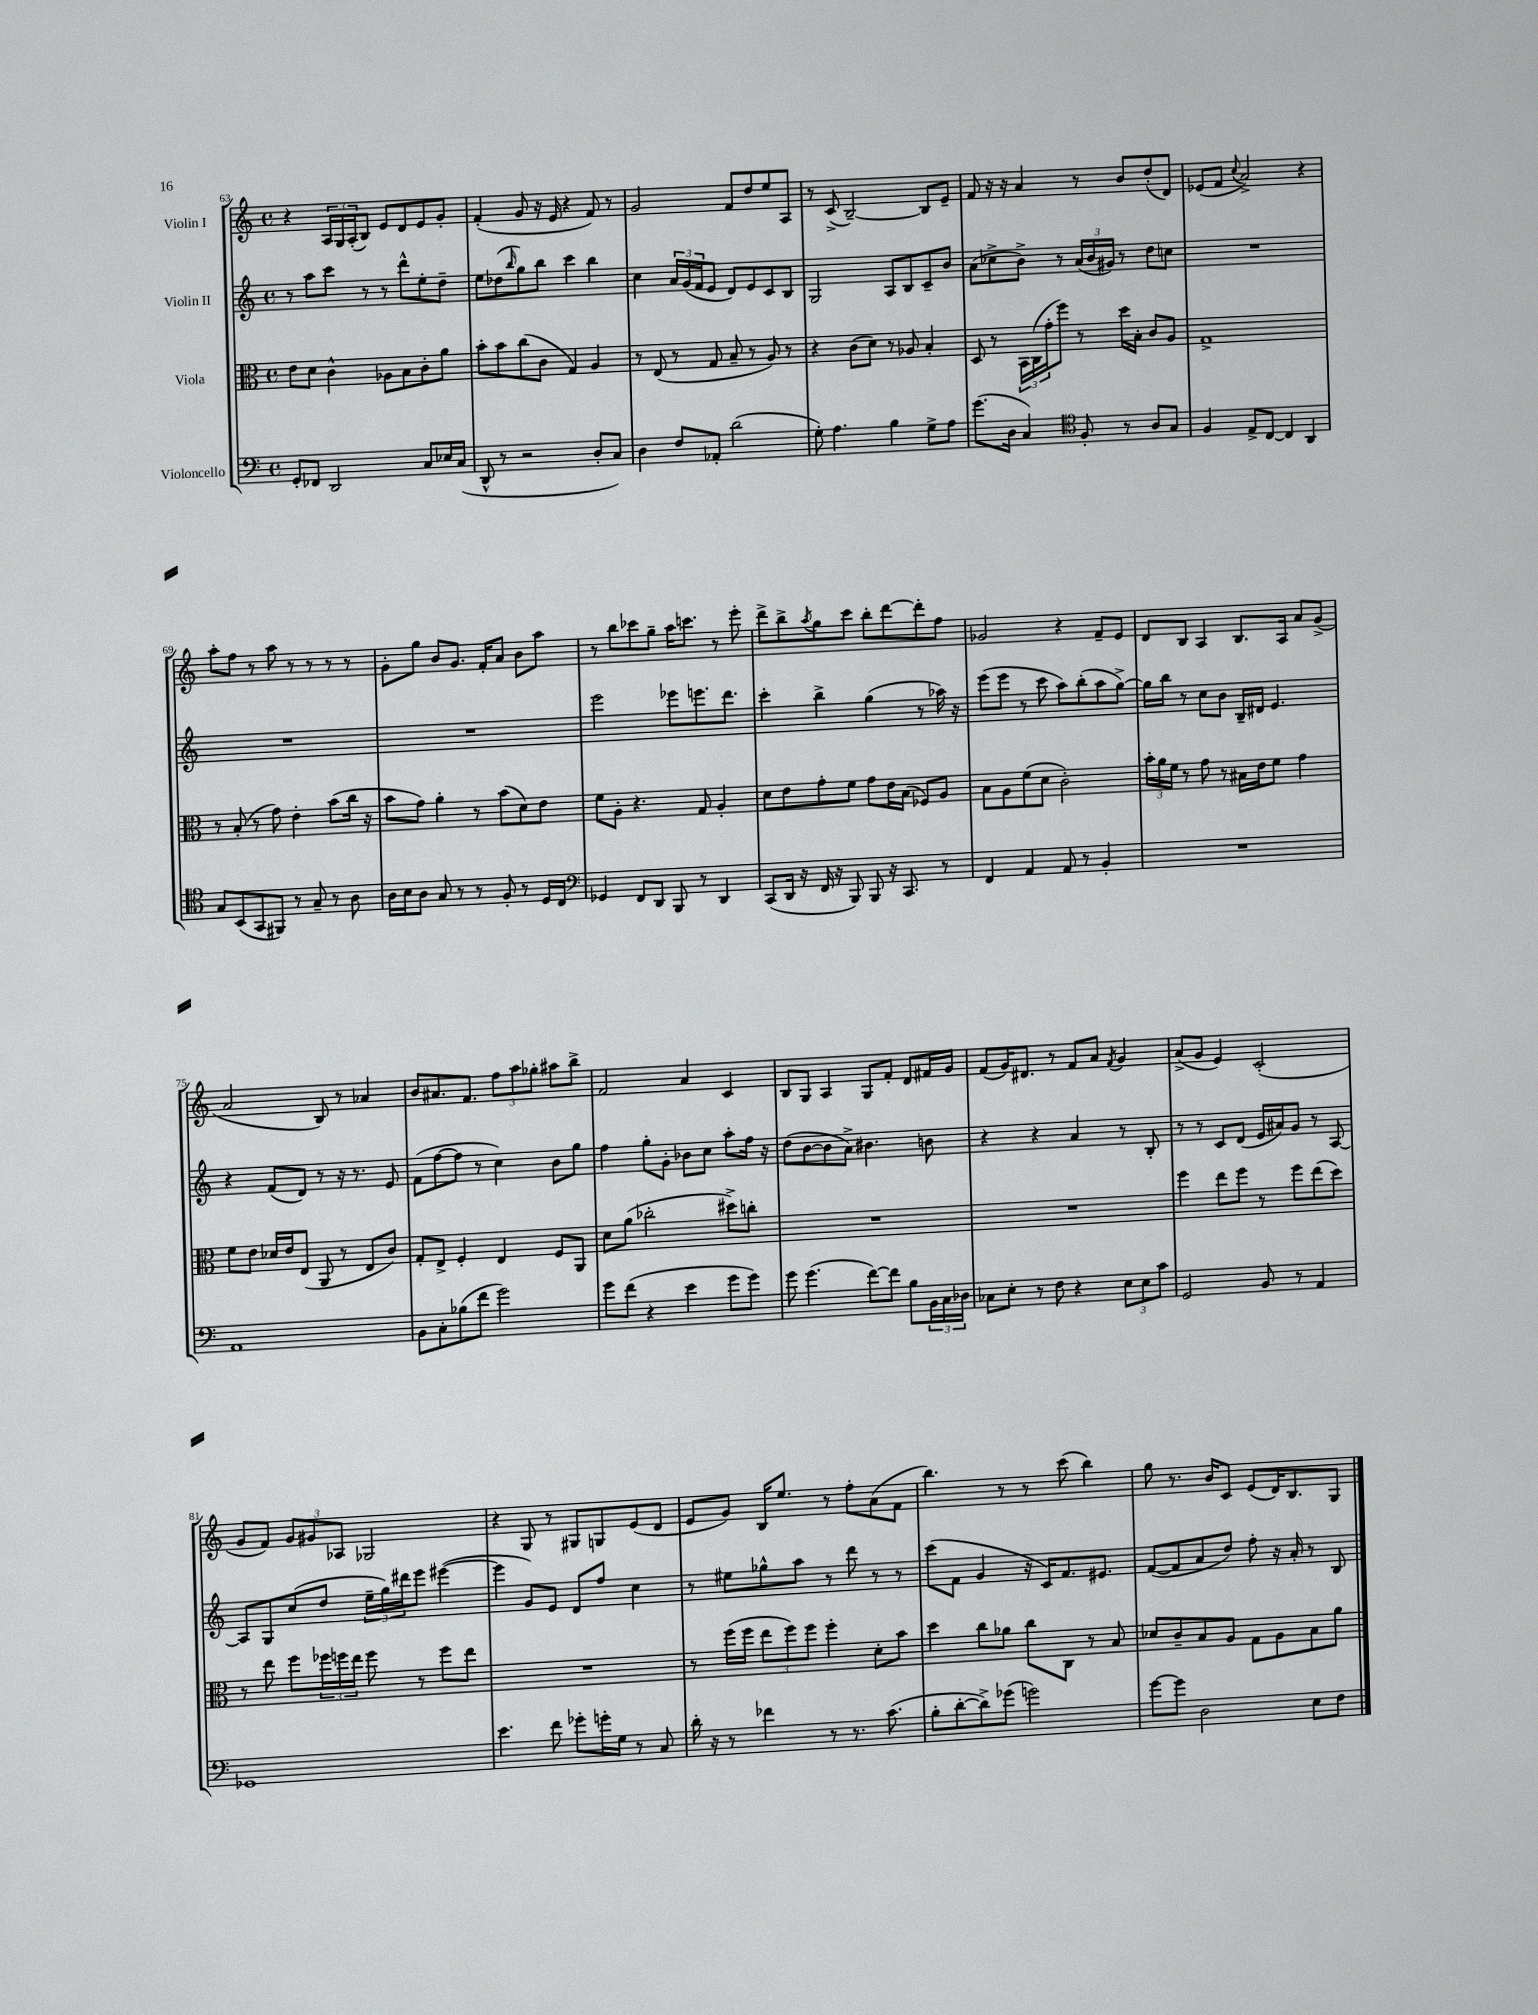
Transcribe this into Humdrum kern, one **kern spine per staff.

**kern	**kern	**kern	**kern
*part4	*part3	*part2	*part1
*staff4	*staff3	*staff2	*staff1
*I"Violoncello	*I"Viola	*I"Violin II	*I"Violin I
*clefF4	*clefC3	*clefG2	*clefG2
*k[]	*k[]	*k[]	*k[]
*M4/4	*M4/4	*M4/4	*M4/4
*met(c)	*met(c)	*met(c)	*met(c)
=63	=63	=63	=63
8GG'/L	8e\L	8r	4r
8FF-X/J	8d\J	8aa\L	.
2DD/	4c^^\	8ccc\J	24A/LL
.	.	.	24G/
.	.	.	(24A'/J
.	.	8r	8B/J)
.	8A-X\L	8r	8e/L
.	8B\	8ddd^^\L	8d/
8C/L	8c'\	8ee'\	8e/
16E-X/L	8a\J	8dd~\J	8g'/J
(16C/JJ	.	.	.
=64	=64	=64	=64
8DD^^/	8b'\L	8ee\L	(4f'/
8r	8b\	(8dd-X\	.
.	.	16qqbb/	.
2r	(8cc\	8gg\)	8g/
.	8c\J	8bb\J	16r
.	.	.	16e/
.	4G/)	4ccc\	4r
8D'/L	4A/	4bb\	8f/)
8C/J)	.	.	8r
=65	=65	=65	=65
4D\	8r	4cc\	2g/
.	(8E/	.	.
8F/L	8r	24a/LL	.
.	.	(24g/	.
.	.	24f/J	.
8AA-X'/J	8G/	8e/J	.
(2d\	8B~/	8d/L)	8f/L
.	8r	8e/	8dd/
.	8A/)	8c/	8ee/
.	8r	8B/J	8A/J
=66	=66	=66	=66
8G'\)	4r	2G/	8r
4.A\	.	.	(8c^/
.	(8c\L	.	[2B~/)
.	8d\J)	.	.
4B\	8r	8A/L	.
.	8A-X/	8B/	.
8G^\L	4B'/	8c~/	8B/L]
8A\J	.	8b/J	8e~/J
=67	=67	=67	=67
(8.g\L	8D/	(8a\L	8f/
.	8r	8cc-X^\	16r
16D\Jk	.	.	16r
4C/)	24BB\LL	8b^\J)	4a/
.	(24C\	.	.
.	24g'\J	.	.
.	8ff\J)	8r	.
*clefC4	*	*	*
8F'/	8r	(24a/LL	8r
.	.	24b/	.
.	.	24g#X/JJ)	.
8r	16dd\LL	8r	8b/L
.	16B'\JJ	.	.
8A/L	8c/L	8dd\L	(8dd'/
8G/J	8A/J	8ccn\J	8d/J)
=68	=68	=68	=68
4F/	1G^	1r	(8e-X/L
.	.	.	8f/J
.	.	.	8qqcc/
8E^/L	.	.	2a^/)
[8C/J	.	.	.
4C/]	.	.	.
4AA/	.	.	4r
!!LO:LB:g=z
=69	=69	=69	=69
8G/L	8r	1r	8aa'\L
(8BB/	(8B'/	.	8ff\J
8GG/	8r	.	8r
8FF#X/J)	8g\)	.	8aa\
8r	4e'\	.	8r
8G~/	.	.	8r
8r	(8b\L	.	8r
8A\	16cc\Jk	.	8r
.	16r	.	.
=70	=70	=70	=70
16A\LL	8b\L	1r	8g'\L
16B\J	.	.	.
8A\J	8g\J)	.	8gg\J
8G/	4a'\	.	8b/L
8r	.	.	8.g/J
8r	8r	.	.
.	.	.	16f'/KL
8F'/	(8b\L	.	8a/J
8r	8d\)	.	8b\L
16D/LL	8e\J	.	8aa\J
16C/JJ	.	.	.
=71	=71	=71	=71
*clefF4	*	*	*
4GG-X/	8f\L	2eee\	8r
.	8A'\J	.	8bb\L
8FF/L	4.r	.	8ccc-X\
8DD/J	.	.	8gg~\J
8BBB/	.	8eee-X\L	16aa\KL
.	.	.	8.cccn\J
8r	8G/	8.eeen\	.
4DD/	4A'/	.	8r
.	.	8.ddd\J	.
.	.	.	8eee'\
=72	=72	=72	=72
(8CC/L	8d\L	4ccc'\	8ddd^\L
16DD/Jk	8e\	.	8bb^\
16r	.	.	.
.	.	.	8qaa/
16FF/	8g'\	4bb^\	8gg\
16r	.	.	.
8BBB/)	8f\J	.	8ccc\J
8BBB/	8g\L	(4gg\	8bb'\L
16r	16e\L	.	[8ddd\
8.CC/	(16B\JJ	.	.
.	8F-X/L)	8r	8ddd'\]
8r	8A/J	16aa-X\)	8ff\J
.	.	16r	.
=73	=73	=73	=73
4FF/	8B\L	(8eee\L	2g-X/
.	8A\	8eee\J	.
4AA/	(8f\	8r	.
.	8d\J	8ccc\	.
8AA/	2c'\)	8aa\L)	4r
8r	.	(8bb'\	.
4BB'/	.	8aa\	8f~/L
.	.	[8gg^\J)	8e/J
=74	=74	=74	=74
1r	24b'\LL	16gg\LL]	8d/L
.	24a\	.	.
.	.	16bb\JJ	.
.	24f\JJ	.	.
.	8r	8r	8B/J
.	8g\	8cc\L	4A/
.	8r	8b\J	.
.	16B#X\LL	16B~/LL	8.B/L
.	16e\J	16d#X/JJ	.
.	8f\J	4.e/	.
.	.	.	16A/Jk
.	4g\	.	8a/L
.	.	.	(8g^/J
!!LO:LB:g=z
=75	=75	=75	=75
1AA	8f\L	4r	2a/
.	8e\J	.	.
.	16d-X/LL	(8f/L	.
.	16e/J	.	.
.	(8E/J	8d/J)	.
.	8AA/	8r	8B/)
.	8r	16r	8r
.	.	8.r	.
.	8E/L	.	4a-X/
.	8c/J)	8e/	.
=76	=76	=76	=76
8BB\L	8G'/L	(8f\L	8b/L
8C'\	8E^/J	[8ff\	8.a#X/
(8B-X\	4F'/	8ff\J]	.
.	.	.	8.f/J
8f\J	.	8r	.
2g\)	4E/	4cc\)	12ff\L
.	.	.	12aa\
.	.	.	12gg-X'\J
.	8F/L	8b\L	8aa#X\L
.	8AA/J	8gg\J	8bb^\J
=77	=77	=77	=77
8g\L	8d\L	4ff\	2f/
(8f\J	(8a\J	.	.
4r	2cc-X'\	8gg'\L	.
.	.	8g'\J	.
4e\	.	8b-X\L	4a/
.	.	8cc\J	.
8g\L	8dd#X^\L)	8aa'\L	4c/
8g\J)	8ccn'\J	16ff\Jk	.
.	.	16r	.
=78	=78	=78	=78
8g\	1r	(8dd\L	8B/L
(4.g\	.	[8b\	8G/J
.	.	8b\]	4A/
.	.	8a^\J)	.
[8f\L)	.	4.b#X\	8G/L
8f\J]	.	.	8f'/J
8B\L	.	.	8d/L
24BB\L	.	8bn\	16f#X/L
24C\	.	.	.
.	.	.	16g/JJ
24D-X\JJ	.	.	.
=79	=79	=79	=79
8C-X\L	1r	4r	(8f/L
8E'\J	.	.	16g/K)
.	.	.	8.d#X/J
8r	.	4r	.
8F\	.	.	8r
4r	.	4a/	8f/L
.	.	.	8a/J
.	.	.	8qf/
12E\L	.	8r	4g/
12E\	.	.	.
.	.	8B'/	.
12c\J	.	.	.
=80	=80	=80	=80
2GG/	4ff\	8r	(8a^/L
.	.	8r	8g/J
.	8ee\L	8c/L	4e/)
.	8ff\J	(8d/J	.
8BB/	8r	16e/LL	(2c'/
.	.	16a#X/J)	.
8r	8ff\L	8g/J	.
4AA/	(8ee\	8r	.
.	8dd\J)	[8A/	.
!!LO:LB:g=z
=81	=81	=81	=81
1GG-X	8r	8A/L]	8g/L
.	8ee\	8G/	8f/J)
.	8ff\L	(8cc/	12g/L
.	.	.	12g#X/
.	24ff-X\L	8dd/J	.
.	24ffn\	.	12A-X/J
.	24ee\JJ	.	.
.	8ff\	24ee~\LL	2G-X/
.	.	24gg\)	.
.	.	24ddd#X\J	.
.	8r	8eee\J	.
.	8ff\L	([4eee#X\	.
.	8ee\J	.	.
=82	=82	=82	=82
4.e\	1r	4eee#\]	4r
.	.	8g/L)	8G/
8f\	.	8e/J	8r
8g-X'\L	.	8d/L	8G#X/L
16gn'\L	.	8ff/J	8Gn/
16G\JJ	.	.	.
8r	.	4cc\	(8e/
8C/	.	.	8d/J
=83	=83	=83	=83
16d'\	8r	8r	8e/L
16r	.	.	.
8r	(16ff\LL	8ee#X\L	8g/J)
.	16ff\JJ	.	.
4f-X\	12ee\L	8gg-X^^\	16B/KL
.	.	.	8.ee/J
.	12ff\)	.	.
.	.	8aa\J	.
.	12ff\J	.	.
8r	4ff'\	8r	8r
8.r	.	8ddd\	8ff'\L
.	8d'\L	8r	(8a\
(8.c\	.	.	.
.	8b\J	8r	8f\J
=84	=84	=84	=84
8B'\L	4dd\	(8ccc\L	4.bb\)
[8d'\	.	8f\J	.
8d^\])	8cc\L	4g/	.
(8g-X\J	8a-X\J	.	8r
2gn\)	8cc\L	16r	8r
.	.	16c/KL)	.
.	8C\J	8.f/	(8ccc\
.	8r	.	4bb\)
.	.	8.e#X/J	.
.	8B/	.	.
=85	=85	=85	=85
[8g\L	8d-X/L	([8f/L	8gg\
8g\J]	8c~/	8f/]	8.r
2D\	8B/	8a/	.
.	.	.	16b/KL
.	8A/J	8dd/J)	8c/J
.	8G\L	8ff'\	(8e/L
.	8A\	16r	16d/K)
.	.	16a'/	8.B/
8E\L	8B\	8r	.
8F\J	8a\J	8B/	8G/J
==	==	==	==
*-	*-	*-	*-
